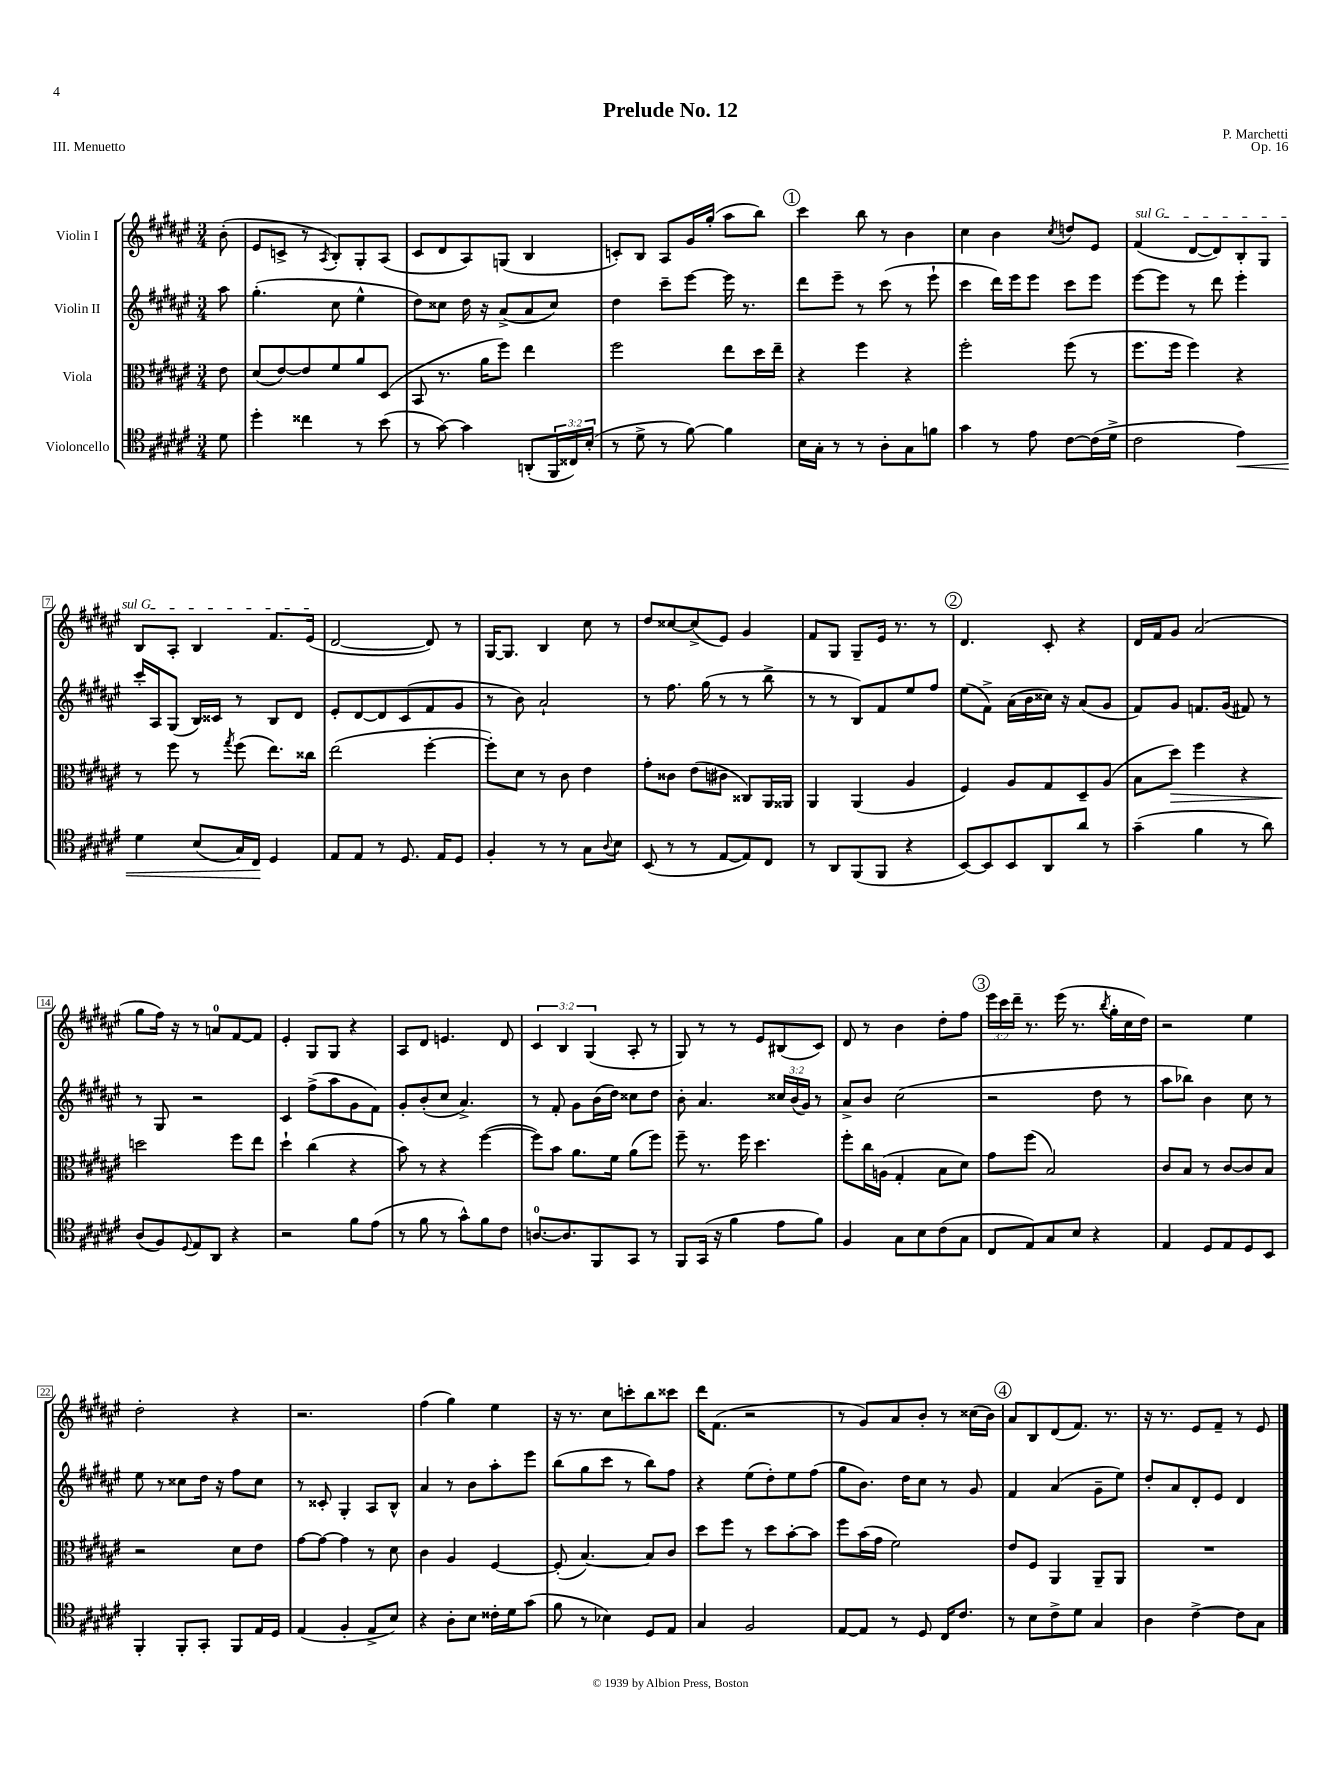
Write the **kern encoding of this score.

**kern	**dynam	**kern	**dynam	**kern	**kern
*part4	*part4	*part3	*part3	*part2	*part1
*staff4	*staff4	*staff3	*staff3	*staff2	*staff1
*I"Violoncello	*	*I"Viola	*	*I"Violin II	*I"Violin I
*clefC4	*	*clefC3	*	*clefG2	*clefG2
*k[f#c#g#d#a#e#]	*	*k[f#c#g#d#a#e#]	*	*k[f#c#g#d#a#e#]	*k[f#c#g#d#a#e#]
*M3/4	*	*M3/4	*	*M3/4	*M3/4
=	=	=	=	=	=
8d#\	.	8e#\	.	8aa#\	(8b'\
=1	=1	=1	=1	=1	=1
4dd#'\	.	(8d#/L	.	(4.gg#'\	8e#/L
.	.	[8e#/)	.	.	8cn^/J
4cc##X\	.	8e#/]	.	.	8r
.	.	.	.	.	8qA#/
.	.	8f#/	.	8cc#\	8B'/L)
8r	.	8a#/	.	4ee#^^\	8G#'/
(8b\	.	(8D#/J	.	.	(8A#/J
=2	=2	=2	=2	=2	=2
8r	.	8BB/	.	8dd#\L)	8c#/L
[8g#\)	.	8.r	.	8cc##X\J	8d#/
4g#\]	.	.	.	16dd#\	8A#/)
.	.	16a#\KL	.	16r	.
.	.	8ff#\J)	.	(8a#^/L	(8Gn/J
(8AAn'/L	.	4ee#\	.	8a#/	4B/
24FF#/L	.	.	.	8cc##/J)	.
24C##X/)	.	.	.	.	.
(24B'/JJ	.	.	.	.	.
=3	=3	=3	=3	=3	=3
8r	.	2ff#\	.	4dd#\	8cn'/L)
8d#^\	.	.	.	.	8B/J
8r	.	.	.	8ccc#~\L	8A#/L
[8f#\)	.	.	.	[8eee#\J	16g#/L
.	.	.	.	.	(16gg#'/JJ
4f#\]	.	8ee#\L	.	16eee#\]	8aa#\L
.	.	.	.	8.r	.
.	.	16dd#\L	.	.	8bb\J)
.	.	16ee#~\JJ	.	.	.
!!LO:REH:place=s1:t=1
=4	=4	=4	=4	=4	=4
16B\LL	.	4r	.	8ddd#\L	4ccc#\
16G#'\JJ	.	.	.	.	.
8r	.	.	.	8eee#~\J	.
8r	.	4ff#\	.	8r	8bb\
8A#'\L	.	.	.	(8ccc#\	8r
8G#\	.	4r	.	8r	4b\
8fn\J	.	.	.	8eee#`\	.
=5	=5	=5	=5	=5	=5
4g#\	.	2ff#'\	.	4ccc#\	4cc#\
8r	.	.	.	16ddd#\LL)	4b\
.	.	.	.	16eee#\J	.
8e#\	.	.	.	8eee#\J	.
.	.	.	.	.	8qcc#/
[8c#\L	.	(8ff#\	.	8ccc#\L	8ddn/L
(16c#\L]	.	8r	.	8eee#\J	8e#/J
16d#^\JJ	.	.	.	.	.
=6	=6	=6	=6	=6	=6
!	!	!	!	!	!LO:TX:a:i:t=sul G
2c#\	.	8.ff#\L	.	[8eee#\L	(4f#/
.	.	.	.	8eee#\J]	.
.	.	16ff#\Jk	.	.	.
.	.	4ff#\)	.	8r	[8d#/L
.	.	.	.	8ddd#\	8d#/])
!	!LO:HP:b	!	!	!	!
4e#\)	<	4r	.	4eee#'\	8B'/
.	.	.	.	.	8G#/J
!!LO:LB:g=z
=7	=7	=7	=7	=7	=7
4d#\	.	8r	.	16ccc#'/LL	8B/L
.	.	.	.	16A#/J	.
.	.	8ff#\	.	(8G#/J	8A#'/J
(8B/L	.	8r	.	16B/LL)	4B/
.	.	.	.	16c##X/JJ	.
.	.	8qgg#/	.	.	.
16G#/L)	.	(8ff#\	.	8r	.
16C#/JJ	.	.	.	.	.
4D#/	[	8.ee#\L)	.	8B/L	8.f#/L
.	.	.	.	8d#/J	.
.	.	16cc##X\Jk	.	.	(16e#/Jk
=8	=8	=8	=8	=8	=8
8E#/L	.	(2ee#\	.	8e#'/L	[2d#/
8E#/J	.	.	.	[8d#/	.
8r	.	.	.	8d#/]	.
8.D#/	.	.	.	(8c#/	.
.	.	[4ff#'\	.	8f#/	8d#/])
16E#/KL	.	.	.	.	.
8D#/J	.	.	.	8g#/J	8r
=9	=9	=9	=9	=9	=9
4F#'/	.	8ff#'\L])	.	8r	[16G#/KL
.	.	.	.	.	8.G#/J]
.	.	8d#\J	.	8b\)	.
8r	.	8r	.	2a#`/	4B/
8r	.	8c#\	.	.	.
8G#\L	.	4e#\	.	.	8cc#\
8qqA#/	.	.	.	.	.
8B\J	.	.	.	.	8r
=10	=10	=10	=10	=10	=10
(8BB/	.	8g#'\L	.	8r	8dd#/L
8r	.	8c##X\J	.	8.ff#\	[8cc##X/
8r	.	(8e#\L	.	.	(8cc##^/]
.	.	.	.	(16gg#\	.
[8E#/L	.	8c#X\J	.	8r	8e#/J)
8E#/])	.	8C##X/L)	.	8r	4g#/
8C#/J	.	16AA#/L	.	8bb^\	.
.	.	16AA##X/JJ	.	.	.
=11	=11	=11	=11	=11	=11
8r	.	4AA#/	.	8r	8f#/L
8AA#/L	.	.	.	8r	8G#/J
(8FF#/	.	(4AA#/	.	8B/L)	8G#~/L
8FF#/J	.	.	.	8f#/	16e#/Jk
.	.	.	.	.	8.r
4r	.	4A#/	.	8ee#/	.
.	.	.	.	8ff#/J	8r
!!LO:REH:place=s1:t=2
=12	=12	=12	=12	=12	=12
[8BB/L)	.	4F#/)	.	(8ee#\L	4.d#/
8BB/]	.	.	.	8f#^\J)	.
8BB/	.	8A#/L	.	(16a#\LL	.
.	.	.	.	16b\	.
8AA#/	.	8G#/	.	16cc##X\JJ)	8c#'/
.	.	.	.	16r	.
8a#/J	.	8D#~/	.	(8a#/L	4r
8r	.	(8A#/J	.	8g#/J	.
=13	=13	=13	=13	=13	=13
(4g#~\	.	8B\L	.	8f#/L)	16d#/LL
.	.	.	.	.	16f#/J
!	!	!	!LO:HP:b	!	!
.	.	8dd#\J)	>	8g#/J	8g#/J
4f#\	.	4ff#\	.	8.fn/L	(2a#/
.	.	.	.	(16g#/Jk	.
8r	.	4r	.	8f#X/)	.
8a#\)	.	.	.	8r	.
!!LO:LB:g=z
=14	=14	=14	=14	=14	=14
(8A#/L	.	2ddn\	.	8r	8gg#\L
8F#/)	.	.	.	8G#/	16ff#\Jk)
.	.	.	.	.	16r
8qqD#/	.	.	.	.	.
8E#/	.	.	.	2r	8r
8AA#/J	.	.	.	.	8an/L
4r	.	8ff#\L	]	.	[8f#/
.	.	8ee#\J	.	.	8f#/J]
=15	=15	=15	=15	=15	=15
2r	.	4dd#`\	.	4c#/	4e#'/
.	.	(4cc#\	.	(8ff#^\L	8G#/L
.	.	.	.	8aa#\	8G#/J
8f#\L	.	4r	.	8g#\	4r
(8e#\J	.	.	.	8f#\J)	.
=16	=16	=16	=16	=16	=16
8r	.	8b\)	.	8g#'/L	8A#/L
8f#\	.	8r	.	(8b'/	8d#/J
8r	.	4r	.	8cc#/J	4.en/
8g#^^\L)	.	.	.	4.a#^/)	.
8f#\	.	([4ff#\	.	.	.
8c#\J	.	.	.	.	8d#/
=17	=17	=17	=17	=17	=17
[8.An/L	.	8ff#\L])	.	8r	6c#/
.	.	8b\J	.	8f#'/	.
.	.	.	.	.	6B/
8.A/]	.	.	.	.	.
.	.	8.a#\L	.	8g#\L	.
.	.	.	.	.	(6G#/
8FF#/	.	.	.	(16b\L	.
.	.	16f#\Jk	.	16dd#\JJ)	.
8GG#/J	.	(8a#\L	.	8cc##X\L	8A#'/
8r	.	8ff#\J)	.	8dd#\J	8r
=18	=18	=18	=18	=18	=18
8FF#/L	.	8ff#~\	.	8b'\	8G#/)
(16GG#/Jk	.	8.r	.	4.a#/	8r
16r	.	.	.	.	.
4f#\	.	.	.	.	8r
.	.	16ff#\	.	.	.
.	.	4.dd#\	.	.	8e#/L
8e#\L	.	.	.	24cc##X/LL	(8B#X/
.	.	.	.	(24b/	.
.	.	.	.	24g#/JJ)	.
8f#\J)	.	.	.	8r	8c#/J)
=19	=19	=19	=19	=19	=19
4F#/	.	8ff#'\L	.	8a#^/L	8d#/
.	.	16cc#\L	.	8b/J	8r
.	.	(16An\JJ	.	.	.
8G#\L	.	4G#'/	.	(2cc#\	4b\
8B\	.	.	.	.	.
(8c#\	.	8B\L	.	.	8dd#'\L
8G#\J	.	8d#\J)	.	.	8ff#\J
!!LO:REH:place=s1:t=3
=20	=20	=20	=20	=20	=20
8C#/L	.	8g#\L	.	2r	24eee#\LL
.	.	.	.	.	24ccc#\
.	.	.	.	.	24ddd#~\JJ
8E#/)	.	(8ff#\J	.	.	8.r
8G#/	.	2B/)	.	.	.
.	.	.	.	.	(16eee#\
8B/J	.	.	.	.	8.r
4r	.	.	.	8dd#\	.
.	.	.	.	.	8qbb/
.	.	.	.	.	16gg#'\LL
.	.	.	.	8r	16cc#\
.	.	.	.	.	16dd#\JJ)
=21	=21	=21	=21	=21	=21
4E#/	.	8c#/L	.	8aa#\L	2r
.	.	8B/J	.	8bb-X\J)	.
8D#/L	.	8r	.	4b\	.
8E#/	.	[8c#/L	.	.	.
8D#/	.	8c#/]	.	8cc#\	4ee#\
8BB/J	.	8B/J	.	8r	.
!!LO:LB:g=z
=22	=22	=22	=22	=22	=22
4FF#'/	.	2r	.	8ee#\	2dd#'\
.	.	.	.	8r	.
8FF#'/L	.	.	.	8cc##X\L	.
8GG#'/J	.	.	.	16dd#\Jk	.
.	.	.	.	16r	.
8FF#/L	.	8d#\L	.	8ff#\L	4r
16E#/L	.	8e#\J	.	8cc##\J	.
16D#/JJ	.	.	.	.	.
=23	=23	=23	=23	=23	=23
(4E#/	.	[8g#\L	.	8r	2.r
.	.	8g#\J_	.	8c##X'/	.
4F#'/	.	4g#\]	.	4G#'/	.
8E#^/L	.	8r	.	8A#/L	.
8B/J)	.	8d#\	.	8B^^/J	.
=24	=24	=24	=24	=24	=24
4r	.	4c#\	.	4a#/	(4ff#\
8A#'\L	.	4A#/	.	8r	4gg#\)
8B\J	.	.	.	8b\L	.
16c##X'\LL	.	[4F#/	.	8aa#'\	4ee#\
16d#\J	.	.	.	.	.
(8g#\J	.	.	.	8eee#\J	.
=25	=25	=25	=25	=25	=25
8f#\	.	(8F#'/]	.	(8bb\L	16r
.	.	.	.	.	8.r
8r	.	[4.B/)	.	8gg#\	.
4B-X\)	.	.	.	8ccc#\J	8cc#\L
.	.	.	.	8r	8cccn'\
8D#/L	.	8B/L]	.	8bb\L)	8bb\
8E#/J	.	8c#/J	.	8ff#\J	8ccc##X\J
=26	=26	=26	=26	=26	=26
4G#/	.	8dd#\L	.	4r	16ddd#\KL
.	.	.	.	.	(8.f#\J
.	.	8ff#\J	.	.	.
2F#/	.	8r	.	(8ee#\L	2r
.	.	8dd#\L	.	8dd#'\)	.
.	.	[8b'\	.	8ee#\	.
.	.	8b\J]	.	(8ff#\J	.
=27	=27	=27	=27	=27	=27
[8E#/L	.	8ff#\L	.	8gg#\L	8r
8E#/J]	.	(16b\L	.	8.b\J)	8g#/L)
.	.	16g#\JJ	.	.	.
8r	.	2f#\)	.	.	8a#/
.	.	.	.	16dd#\KL	.
8D#/	.	.	.	8cc#\J	8b'/J
16C#/KL	.	.	.	8r	8r
8.c#/J	.	.	.	.	.
.	.	.	.	8g#/	(16cc##X\LL
.	.	.	.	.	16b\JJ)
!!LO:REH:place=s1:t=4
=28	=28	=28	=28	=28	=28
8r	.	8e#/L	.	4f#/	8a#/L
8B\L	.	8F#/J	.	.	8B/
8c#^\	.	4AA#/	.	(4a#/	(8d#/
8d#\J	.	.	.	.	8.f#/J)
4G#/	.	8AA#~/L	.	8g#~\L	.
.	.	.	.	.	8.r
.	.	8AA#/J	.	8ee#\J)	.
=29	=29	=29	=29	=29	=29
4A#\	.	2.r	.	8dd#'/L	16r
.	.	.	.	.	8.r
.	.	.	.	8a#/	.
[4c#^\	.	.	.	8d#'/	8e#/L
.	.	.	.	8e#/J	8f#~/J
8c#\L]	.	.	.	4d#/	8r
8G#\J	.	.	.	.	8e#/
==	==	==	==	==	==
*-	*-	*-	*-	*-	*-
